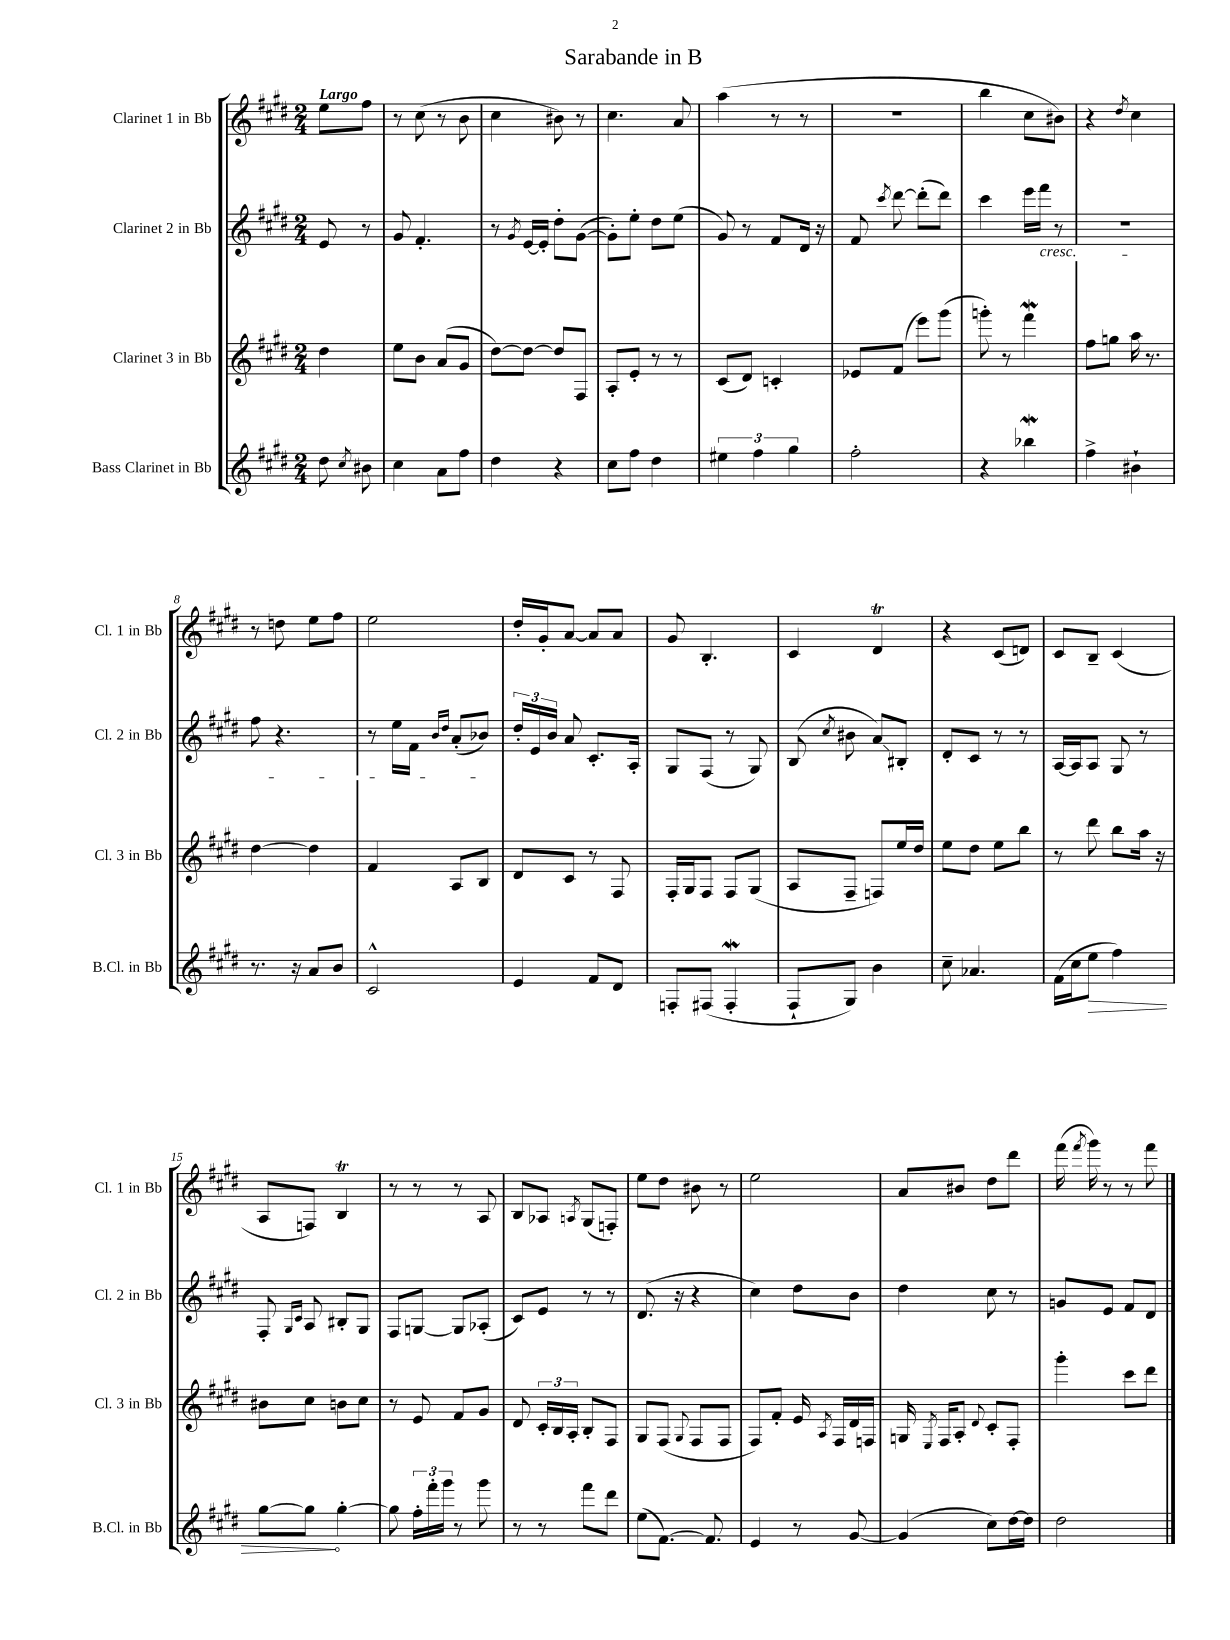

**kern	**kern	**kern	**kern
*staff4	*staff3	*staff2	*staff1
*clefG2	*clefG2	*clefG2	*clefG2
*k[f#c#g#d#]	*k[f#c#g#d#]	*k[f#c#g#d#]	*k[f#c#g#d#]
*M2/4	*M2/4	*M2/4	*M2/4
8dd#	4dd#	8e	8ee
8qcc#	.	.	.
8b#	.	8r	8ff#
=	=	=	=
4cc#	8ee	8g#	8r
.	8b	4.f#'	(8cc#
8a	(8a	.	8r
8ff#	8g#	.	8b
=	=	=	=
4dd#	[8dd#)	8r	4cc#
.	.	8qg#	.
.	8dd#_	[16e	.
.	.	16e']	.
4r	8dd#]	8dd#'	8b#)
.	8F#	([8g#	8r
=	=	=	=
8cc#	8A'	8g#'])	4.cc#
8ff#	8e'	8ee'	.
4dd#	8r	8dd#	.
.	8r	(8ee	8a
=	=	=	=
6ee#	(8c#	8g#)	(4aa
.	8d#)	8r	.
6ff#	.	.	.
.	4c'	8f#	8r
6gg#	.	.	.
.	.	16d#	8r
.	.	16r	.
=	=	=	=
2ff#'	8e-	8f#	2r
.	.	8qccc#	.
.	(8f#	[8ddd#	.
.	8eee)	(8ddd#']	.
.	(8ggg#	8ddd#)	.
=	=	=	=
4r	8ggg')	4ccc#	4bb
.	8r	.	.
4bb-	4fff#	16eee	8cc#
.	.	16fff#	.
.	.	8r	8b#)
=	=	=	=
4ff#^	8ff#	2r	4r
.	8gg	.	.
.	.	.	8qdd#
4b#`	16aa	.	4cc#
.	8.r	.	.
=	=	=	=
8.r	[4dd#	8ff#	8r
.	.	4.r	8dd
16r	.	.	.
8a	4dd#]	.	8ee
8b	.	.	8ff#
=	=	=	=
2c#^^	4f#	8r	2ee
.	.	16ee	.
.	.	16f#	.
.	.	16qqb	.
.	.	16qqdd#	.
.	8A	(8a'	.
.	8B	8b-)	.
=	=	=	=
4e	8d#	24dd#'	16dd#'
.	.	24e	.
.	.	.	16g#'
.	.	24b	.
.	8c#	8a	[8a
8f#	8r	8.c#'	8a]
8d#	8F#	.	8a
.	.	16A'	.
=	=	=	=
8F'	16F#'	8G#	8g#
.	16G#	.	.
(8F#	8F#	(8F#	4.B'
4F#'	8F#	8r	.
.	(8G#	8G#)	.
=	=	=	=
8F#`	8A	(8B	4c#
.	.	8qcc#	.
8G#)	8F#~	8b#	.
4b	8F)	8a)	4d#
.	16ee	8B#'	.
.	16dd#	.	.
=	=	=	=
8cc#~	8ee	8d#'	4r
4.a-	8dd#	8c#	.
.	8ee	8r	(8c#
.	8bb	8r	8d)
=	=	=	=
(16f#	8r	[16A	8c#
16cc#	.	16A]	.
8ee	8ddd#	8A	8B~
4ff#)	8bb	8G#	(4c#
.	16aa	8r	.
.	16r	.	.
=	=	=	=
[8gg#	8b#	8F#'	8A
.	.	16qqG#	.
.	.	16qqc#	.
8gg#]	8cc#	8A	8F)
[4gg#'	8b	8B#'	4B
.	8cc#	8G#	.
=	=	=	=
8gg#]	8r	8F#	8r
24ff#'	8e	[8G	8r
24fff#'	.	.	.
24ggg#	.	.	.
8r	8f#	8G]	8r
8ggg#	8g#	(8A-'	8A
=	=	=	=
8r	8d#	8c#)	8B
8r	24c#'	8e	8A-
.	24B	.	.
.	24A'	.	.
.	.	.	8qA
8fff#	8B'	8r	(8G#
8ddd#	8F#	8r	8F')
=	=	=	=
(8ee	8G#	(8.d#	8ee
[8.f#)	(8F#	.	8dd#
.	.	16r	.
.	8qqG#	.	.
.	8F#	4r	8b#
8.f#]	.	.	.
.	8F#	.	8r
=	=	=	=
4e	8F#)	4cc#)	2ee
.	8f#'	.	.
8r	16e	8dd#	.
.	8qA	.	.
.	16F#	.	.
[8g#	16d#	8b	.
.	16F	.	.
=	=	=	=
(4g#]	16G	4dd#	8a
.	8qE	.	.
.	16F#	.	.
.	8A'	.	8b#
.	8qqd#	.	.
8cc#)	8c#'	8cc#	8dd#
[16dd#	8F#'	8r	8ddd#
16dd#]	.	.	.
=	=	=	=
2dd#	4ggg#'	8g	(16fff#
.	.	.	8qfff#
.	.	.	16ggg#)
.	.	8e	8r
.	8ccc#	8f#	8r
.	8ddd#	8d#	8fff#
==	==	==	==
*-	*-	*-	*-
